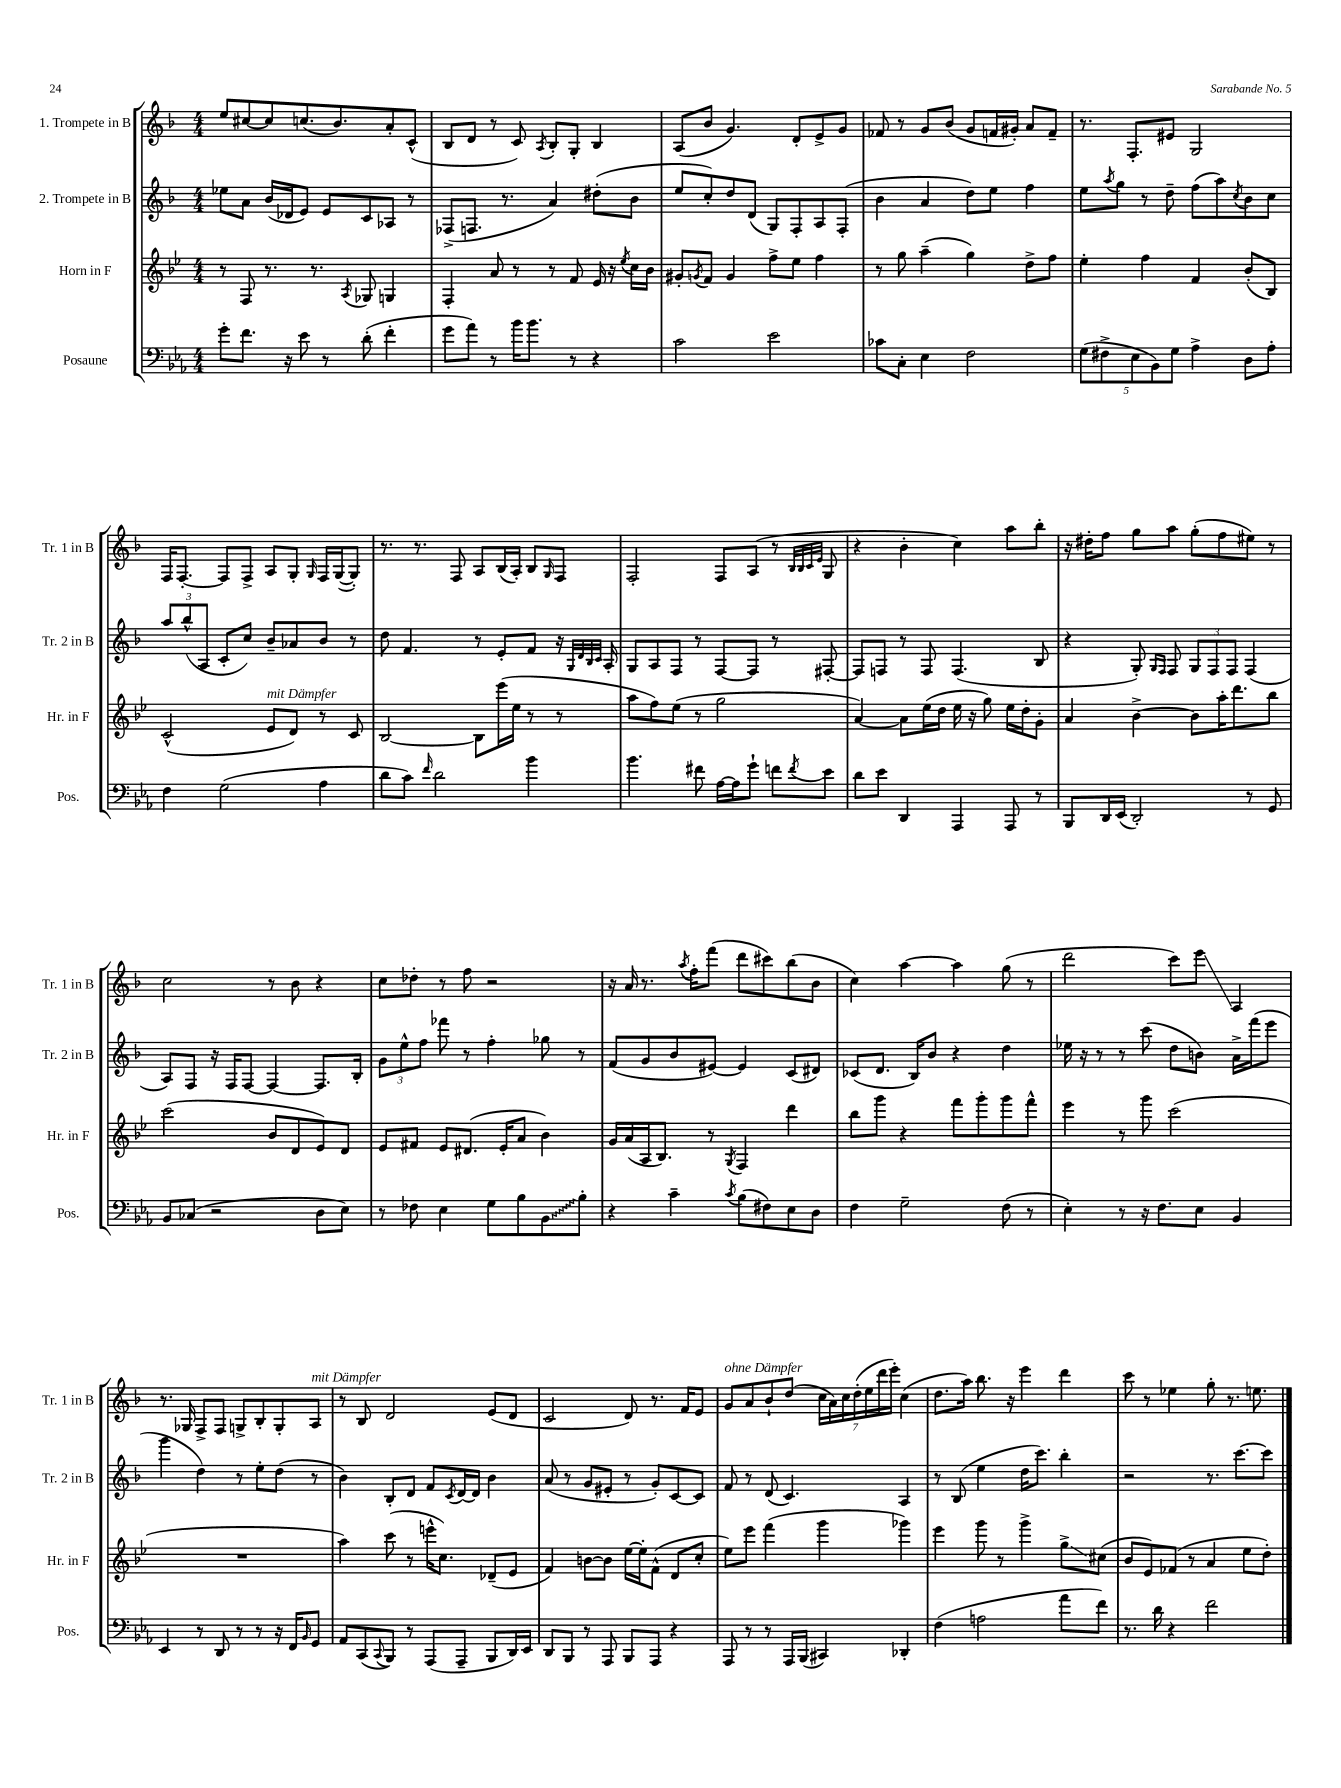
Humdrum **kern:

**kern	**kern	**kern	**kern
*staff4	*staff3	*staff2	*staff1
*clefF4	*clefG2	*clefG2	*clefG2
*k[b-e-a-]	*k[b-e-]	*k[b-]	*k[b-]
*M4/4	*M4/4	*M4/4	*M4/4
8g'	8r	8ee-	8ee
8.f	8F	8a	[8cc#
.	8.r	(16b-	8cc#]
16r	.	16d-	.
8e-	.	8e)	(8.cc
.	8.r	.	.
8r	.	8e	.
.	.	.	8.b-)
.	8qA	.	.
(8d'	8G-	8c	.
4f'	4G	8A-	8a'
.	.	8r	(8c^^
=	=	=	=
8g	4F'	(8F-^	8B-
8a-)	.	8.F	8d
8r	8a	.	8r
.	.	8.r	.
16b-	8r	.	8c)
8.b-	.	.	.
.	.	.	8qA
.	8r	4a)	8B-'
8r	8f	.	8G'
4r	16e-	(8dd#'	4B-
.	16r	.	.
.	8qee-	.	.
.	16cc	8b-	.
.	16b-	.	.
=	=	=	=
2c	8g#'	8ee	(8A
.	8qg	.	.
.	8f	8cc')	8b-
.	4g	8dd	4.g)
.	.	(8d	.
2e-	8ff^	8G)	.
.	8ee-	8F'	8d'
.	4ff	8A	8e^
.	.	(8F'	8g
=	=	=	=
8c-	8r	4b-	8f-
8C'	8gg	.	8r
4E-	(4aa~	4a	8g
.	.	.	(8b-
2F	4gg)	8dd)	8g
.	.	8ee	16f
.	.	.	16g#')
.	8dd^	4ff	8a
.	8ff	.	8f~
=	=	=	=
(10G	4ee-'	8ee	8.r
10F#^	.	.	.
.	.	8qaa	.
.	.	8gg	.
.	.	.	8.F'
10E-	.	.	.
.	4ff	8r	.
10BB-)	.	.	.
.	.	8dd~	8e#
10G	.	.	.
4A-^	4f	(8ff	2G
.	.	8aa)	.
.	.	8qcc	.
8D	(8b-'	8b-	.
8A-'	8B-)	8cc	.
=	=	=	=
4F	(2c^^	12aa	16F
.	.	.	[8.F'
.	.	(12bb-^^	.
.	.	12A	.
(2G	.	8c'	8F]
.	.	8cc)	8F^
.	8e-	8b-~	8A
.	8d)	8a-	8G'
.	.	.	16qqG
4A-	8r	8b-	16F
.	.	.	([16G
.	8c	8r	8G'])
=	=	=	=
8d	[2B-	8dd	8.r
8c)	.	4.f	.
.	.	.	8.r
16qqf	.	.	.
2d	.	.	.
.	.	.	8F
.	8B-]	8r	8A
.	(16eee-	8e'	(16B-
.	16ee-	.	16A')
4b-	8r	8f	8B-
.	.	.	16qqG
.	8r	16r	8F
.	.	32qqG	.
.	.	32qqd	.
.	.	32qqB-	.
.	.	32qqc	.
.	.	16A'	.
=	=	=	=
4.b-	8aa	8G	2F'
.	8ff)	8A	.
.	(8ee-	8F	.
8f#	8r	8r	.
[16A-	2gg	[8F	8F
16A-]	.	.	.
8g`	.	8F]	(8A
8f	.	8r	8r
.	.	.	32qqB-
.	.	.	32qqB-
.	.	.	32qqc
8qf	.	.	32qqe
8e-	.	[8F#'	8G
=	=	=	=
8d	[4a)	8F#]	4r
8e-	.	8F	.
4DD	8a]	8r	4b-'
.	(16ee-	8F	.
.	16dd	.	.
4AAA-	16ee-	(4.F	4cc)
.	16r	.	.
.	8gg)	.	.
8AAA-	16ee-	.	8aa
.	16dd'	.	.
8r	8g'	8B-	8bb-'
=	=	=	=
8BBB-	4a	4r	16r
.	.	.	16dd#'
16DD	.	.	8ff
(16EE-	.	.	.
2DD')	[4b-^	8G')	8gg
.	.	16qqG	.
.	.	16qqF	.
.	.	8F	8aa
.	8b-]	12G	(8gg'
.	.	12F	.
.	16aa'	.	8ff
.	.	12F	.
.	8.ddd	.	.
8r	.	(4F	8ee#)
8GG	8bb-	.	8r
=	=	=	=
8BB-	(2ccc	8A)	2cc
(8C-	.	8F	.
2r	.	16r	.
.	.	16F	.
.	.	[8F	.
.	8b-	4F_	8r
.	8d	.	8b-
8D	8e-)	8.F]	4r
8E-)	8d	.	.
.	.	16B-'	.
=	=	=	=
8r	8e-	12g	8cc
.	.	12ee^^	.
8F-	8f#	.	8dd-'
.	.	12ff	.
4E-	8e-	8fff-	8r
.	(8.d#	8r	8ff
8G	.	4ff'	2r
.	16e-'	.	.
8B-	8a	.	.
8BB-	4b-)	8gg-	.
8B-'	.	8r	.
=	=	=	=
4r	16g	(8f	16r
.	(16a	.	16a
.	16A	8g	8.r
.	8.B-)	.	.
4c~	.	8b-	.
.	.	.	8qaa
.	.	.	16ff'
.	8r	[8e#)	(8fff
8qc	8qG	.	.
(8B-	4F	4e#]	8ddd
8F#)	.	.	8ccc#)
8E-	4ddd	(8c	(8bb-
8D	.	8d#)	8b-
=	=	=	=
4F	8bb-	(8c-	4cc)
.	8ggg	8.d	.
2G~	4r	.	[4aa
.	.	16B-)	.
.	.	8b-	.
.	8fff	4r	4aa]
.	8ggg'	.	.
(8F	8ggg	4dd	(8gg
8r	8fff^^	.	8r
=	=	=	=
4E-')	4eee-	16ee-	2ddd
.	.	16r	.
.	.	8r	.
8r	8r	8r	.
16r	8ggg	(8ccc	.
8.F	.	.	.
.	(2ccc	8dd	8ccc)
8E-	.	8b)	8eee
4BB-	.	16a^	4A
.	.	(16fff	.
.	.	8eee	.
=	=	=	=
4EE-	1r	4ggg	8.r
.	.	.	16G-
8r	.	4dd)	8F^
8DD	.	.	8F
8r	.	8r	8G^
8r	.	8ee'	8B-'
16r	.	(8dd	8G'
16FF	.	.	.
16qqBB-	.	.	.
8GG	.	8r	8A
=	=	=	=
8AA-	4aa)	4b-)	8r
(8CC	.	.	8B-
8qqCC	.	.	.
8BBB-)	(8ccc	8B-'	2d
8r	8r	8d	.
(8AAA-	16eee^^	8f	.
.	8.cc)	.	.
.	.	8qc	.
8AAA-~	.	[16d	.
.	.	16d]	.
8BBB-	(8d-~	4b-	(8e
16DD)	8e-	.	8d
16EE-	.	.	.
=	=	=	=
8DD	4f)	(8a	2c
8BBB-	.	8r	.
8r	[8b	8g	.
8AAA-	8b]	8e#'	.
8BBB-	[16ee-	8r	8d)
.	16ee-']	.	.
8AAA-	(8f^^	8g')	8.r
4r	8d	[8c	.
.	.	.	16f
.	8cc'	8c]	8e
=	=	=	=
8AAA-	8ee-)	8f	8g
8r	8eee-	8r	8a
8r	(4fff	(8d	8b-`
16AAA-	.	4.c)	(8dd
(16BBB-	.	.	.
4CC#)	4ggg	.	28cc
.	.	.	28a)
.	.	.	28cc
.	.	.	(28dd'
.	.	.	28ee
.	.	.	28ddd
.	.	.	28eee')
4DD-'	4ggg-)	4A	(4cc
=	=	=	=
(4F	4eee-	8r	8.dd
.	.	(8B-	.
.	.	.	16aa)
2A	8ggg	4ee	8.bb-
.	8r	.	.
.	.	.	16r
.	4ggg^	16dd	4eee
.	.	8.ccc)	.
8a-	8gg^	4bb-'	4ddd
8f)	(8cc#	.	.
=	=	=	=
8.r	8b-	2r	8ccc
.	8e-)	.	8r
16d	.	.	.
4r	(8f-	.	4ee-
.	8r	.	.
2f	4a	8.r	8gg'
.	.	.	8.r
.	.	[8.ccc	.
.	8ee-	.	.
.	.	.	8.ee
.	8dd')	8ccc]	.
==	==	==	==
*-	*-	*-	*-
